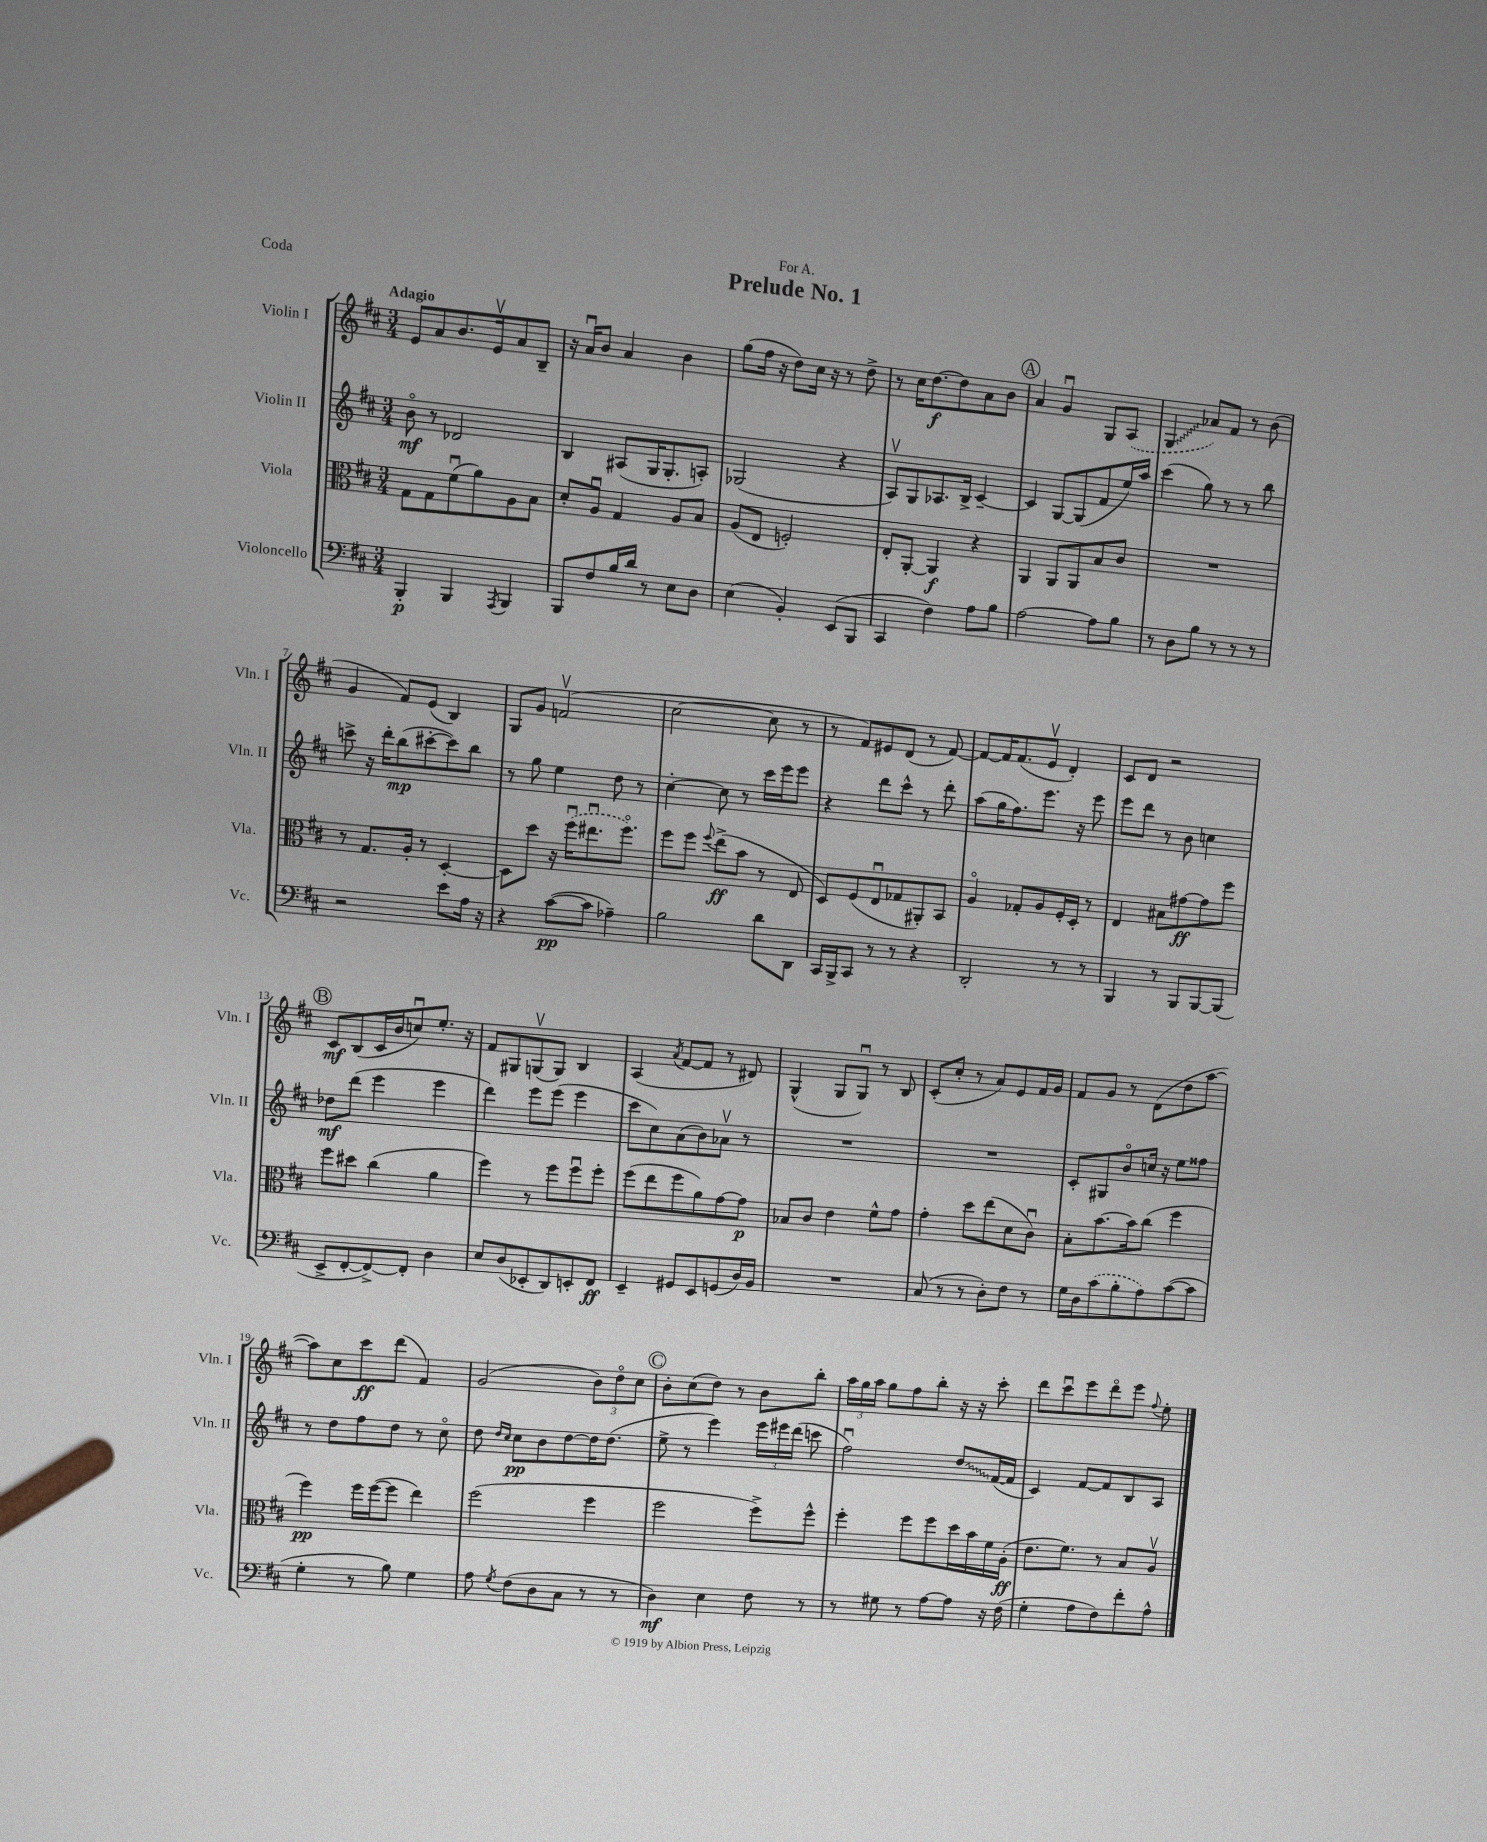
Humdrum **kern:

**kern	**kern	**kern	**kern
*staff4	*staff3	*staff2	*staff1
*clefF4	*clefC3	*clefG2	*clefG2
*k[f#c#]	*k[f#c#]	*k[f#c#]	*k[f#c#]
*M3/4	*M3/4	*M3/4	*M3/4
4BBB'/	8G\L	8bo\	8e/L
.	8G\	8r	8a/
4BBB/	(8f#u\	2d-/	8.b/
.	8a\)	.	.
.	.	.	16ev/k
8qAAA/	.	.	.
4BBB/	8A\	.	8a/
.	8B\J	.	8B~/J
=	=	=	=
8BBB/L	8d'/L	4B/	16r
.	.	.	16au/LK
8F#/	8Au/J	.	8b/J
16B/L	4G/	(8A#/L	4a/
16d/JJ	.	.	.
8r	.	16G/K	.
.	.	8.G'/	.
8E\L	8A/L	.	4b\
8D\J	8B/J	8A'/J)	.
=	=	=	=
(4E\	(8A/L	(2G-/	(8gg\L
.	8E/J	.	16ff#\Jk
.	.	.	16r
4BB'/)	2F'/)	.	8dd\L)
.	.	.	16cc#\Jk
.	.	.	16r
(8EE/L	.	4r	8r
8BBB/J	.	.	8dd^\
=	=	=	=
4CC#/	8E'/L	8Av/L)	8r
.	[8AA'/J	8G/	16cc#\LK
.	.	.	[8.dd\
4F#\)	4AA/]	8.A-/	.
.	.	.	8dd\]
.	.	16B^/Jk	.
8A\L	4r	[4c#~/	8a\
8B\J	.	.	8b\J
=	=	=	=
[2A\	4AA/	4c#/]	4a/
.	8AA/L	[8G/L	4gu/
.	8AA/	(8G/]	.
8A\]L	8B/	8f#/	8G/L
8B\J	8c#/J	16ee/L)	(8A/J
.	.	16aa/JJ	.
=	=	=	=
8r	2.r	(4ccc#\	4G/
8D\L	.	.	.
8B\J	.	8gg\)	8a-/L)
8r	.	8r	8f#/J
8r	.	8r	8r
8r	.	8bb\	(8b\
=	=	=	=
2r	8r	8ccc^\	4g/
.	8.G/L	16r	.
.	.	16ddd'\LK	.
.	.	(8bb\	8f#/L)
.	16A'/Jk	.	.
.	8r	[8ccc#'\	(8e/J
8e\L	[4D'/	8ccc#\])	4B/)
16A\Jk	.	8bb\J	.
16r	.	.	.
=	=	=	=
4r	8D\]L	8r	8G/L
.	8dd\J	8gg\	8g/J
([8c#\L	16r	4ee\	(2fv/
.	(16ff#u\LK	.	.
8c#\]J	8.ee#u\	.	.
4A-~\)	.	8dd\	.
.	8.ff#o\J)	.	.
.	.	8r	.
=	=	=	=
2B\	8ff#\L	[4cc#'\	[2cc#\
.	8ff#\J	.	.
.	8qqff#/	.	.
.	(8ee^\L	8cc#\]	.
.	8b\J	8r	.
8d\L	8r	16ccc#\LL	8cc#\]
.	.	16eee\J	.
8DD\J	8E/	8eee\J	8r
=	=	=	=
16CC#/LL	8D/L)	4r	8r
16BBB^/J	.	.	.
8CC#/J	(8F#/	.	8f#/L)
8r	8Eu/	8ddd\L	8e#/
8r	8G-/	8ccc#^^\J	(8d/J
4r	8AA#'/)	8r	8r
.	8BB/J	8ddd'\	[8f#/)
=	=	=	=
2DD'/	4Ao/	(8aa\L	8f#/_L
.	.	16gg\K	16f#/]K
.	.	8.ff#\)	(8.f#/
.	8G-'/L	.	.
.	8A/	8.eee\J	8ev/J
8r	16F#'/L	.	4d'/)
.	16D'/JJ	16r	.
8r	8r	8eee\	.
=	=	=	=
4BBB/	4E/	8eee\L	8c#/L
.	.	8ddd\J	8d/J
8r	8B#\L	8r	2r
8BBB/L	[8g#\	8b\	.
[8BBB/	8g#\]	4cc\	.
(8BBB/]J	8ff#\J	.	.
=	=	=	=
8EE^/L	8ff#\L	8dd-\L	8c#/L
[8FF#'/	8dd#\J	(8ddd\J	(8B/
8FF#^/_)	(4cc#\	4eee\	16c#/L
.	.	.	16b/J
8FF#'/]J	.	.	8ccu/)
4D\	4a\	4eee\	8.ee'/J
.	.	.	16r
=	=	=	=
8E/L	4ff#\)	4ddd\)	8f#/L
(8D/	.	.	8G#/
8EE-'/	8r	8eee\L	(8Gv/
8DD/)	8ff#\L	(8eee\J	8G/J)
8EE'/	8ff#u\	4eee\	4B/
8FF#/J	8ff#'\J	.	.
=	=	=	=
4EE~/	(8ff#\L	8ccc#\L	(4A/
.	8ee\	8cc#\)	.
.	.	.	8qa/
8GG#/L	8ff#\	(8a\	[8f#/L
8EE/	8a\)	8b\)	8f#/]J
(8GG/	[8g\	8a-v\J	8r
16D/L)	8g\]J	8r	8d#/)
16BB/JJ	.	.	.
=	=	=	=
2.r	8B-/L	2.r	(4G^^/
.	8c#/J	.	.
.	4e\	.	8G/L
.	.	.	8Gu/J)
.	8f#^^\L	.	8r
.	8g\J	.	8B/
=	=	=	=
(8C#/	4g'\	2.r	(8c#'/L
8r	.	.	8cc#'/J
8r	8dd\L	.	8r
8D'\L)	(8ee\	.	8a/L)
8F#\J	8d\	.	8e/
8r	8c#u\J)	.	16f#/L
.	.	.	16g/JJ
=	=	=	=
16G\LL	8B'\L	8c#'/L	8f#/L
16D\J	.	.	.
(8c#\	[8.b\	8G#/	8g/J
8B'\	.	8bo/	8r
.	16b\]k	.	.
8A\)	(8cc#\J	16cc/Jk	(8d\L
.	.	16r	.
([8c#\	4ff#\	8ee\L	8dd\
8c#\]J	.	8ff##\J	[8aa\J
=	=	=	=
4G'\	4ff#\)	8r	8aa\]L)
.	.	8dd\L	8cc#\
8r	16ff#\LL	8ff#\	8ccc#\
.	([16ff#\J	.	.
8B\)	8ff#\]J	8dd\J	(8ddd\J
4G\	4ee\)	8r	4f#/)
.	.	8cc#o\	.
=	=	=	=
8A\	(2ff#\	8dd\	(2g/
.	.	16qqdd/LL	.
8qG/	.	16qqcc#/JJ	.
(8F#\L	.	8cc#\L	.
8D\	.	8b\	.
8C#\J	.	[8dd\	.
8r	4ff#\	16dd\]K	12b\L)
.	.	(8.dd\J	.
.	.	.	12ddo\
8r	.	.	.
.	.	.	12cc#\J
=	=	=	=
4D\)	2ff#\	8ee^\	8b'\L
.	.	8r	(8cc#\
4E\	.	4eee\)	8dd\J)
.	.	.	8r
8F#\	8ff#^\L)	24eee\LL	8b\L
.	.	24eee#\	.
.	.	(24ddd\JJ	.
8r	8ff#^^\J	8ccc\	8bb'\J
=	=	=	=
8r	4ff#'\	2ff#u\)	24aa\LL
.	.	.	24gg\
.	.	.	24aa\JJ
8G#\	.	.	8gg\L
8r	8ff#\L	.	8ff#\
[8A\L	8ff#\	.	8bb'\J
8A\]J	16dd\L	8dd/L	16r
.	16b\	.	16r
16r	16f#\	([16f#/L	8ccc#'\
(16F#\	(16A'\JJ	16f#/]JJ	.
=	=	=	=
4G'\	8.e\L	4c#/)	8ddd\L
.	.	.	8ccc#u\
.	8.f#\J)	.	.
8A\L	.	[8f#/L	8eee\
8F#\)	8r	8f#/]	8dddo\
8f#'\	8B/L	8B/	8eee\J
.	.	.	8qqff#/
8A^^\J	8Av/J	8A/J	8ee'\
==	==	==	==
*-	*-	*-	*-
